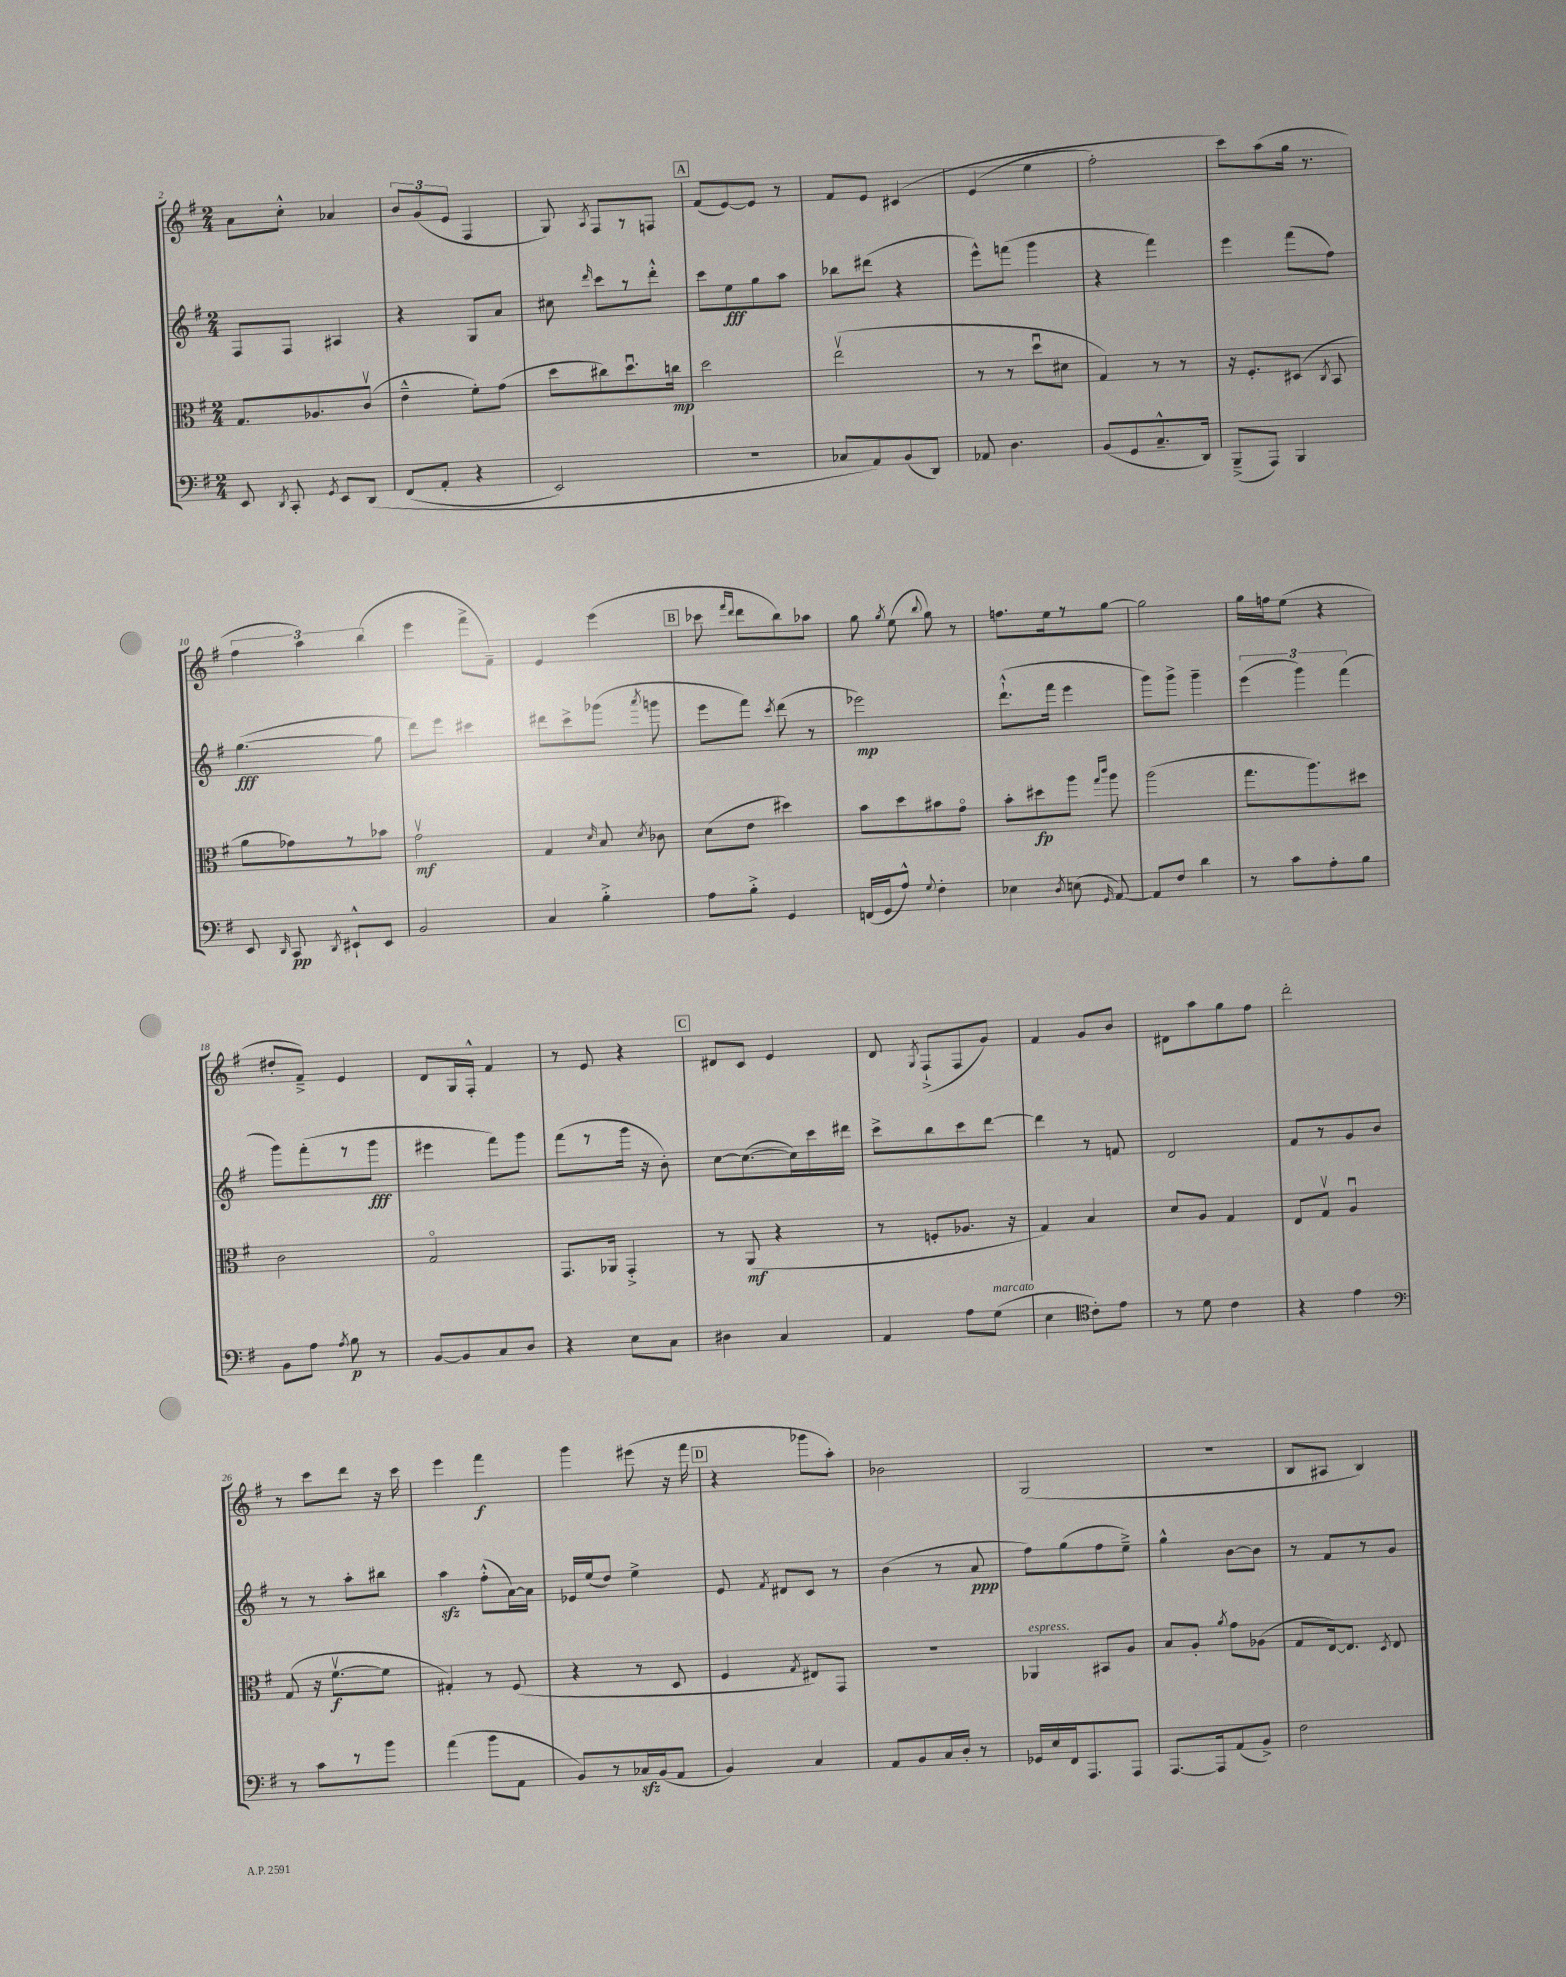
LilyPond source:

<<
\new StaffGroup <<
\new Staff = "s0" {
    \clef treble \key g \major \numericTimeSignature \time 2/4
    \autoBeamOff a'8[ c''8]-.-^ aes'4 |
    \tuplet 3/2 { b'8[ g'8( e'8] } fis4 |
    g8) \acciaccatura { a8 } fis8[ r8 f8] |
    \mark \markup { \box "A" } fis'8[( e'8~) e'8] r8 |
    fis'8[ e'8] cis'4\( |
    e'4( e''4 |
    fis''2-.) |
    c'''8[\) a''8( g''16] r8. |
    \tuplet 3/2 { fis''4 a''4) b''4( } |
    e'''4 fis'''8[-> fis'8]--) |
    e'4 e'''4( |
    \mark \markup { \box "B" } ces'''8 \grace { fis'''16[ d'''16] } d'''8[ b''8) aes''8] |
    g''8 \acciaccatura { g''8 } e''8( \appoggiatura { b''8 } g''8) r8 |
    f''8.[ e''16 r8 g''8]~ |
    g''2 |
    g''16[ f''16 e''8]( r4 |
    dis''8[-. fis'8]--->) e'4 |
    d'8[ g16 fis16]-.-^ fis'4 |
    r8 e'8 r4 |
    \mark \markup { \box "C" } dis'8[ c'8] e'4 |
    d'8 \acciaccatura { g8 } fis8[-!->( fis8 g'8]) |
    fis'4 g'8[ b'8] |
    dis'8[ a''8 g''8 fis''8] |
    d'''2-. |
    r8 c'''8[ d'''8] r16 c'''16 |
    e'''4 fis'''4\f |
    g'''4 eis'''8( r16 fis'''16 |
    \mark \markup { \box "D" } r4 ges'''8[ a''8]-.) |
    bes'2 |
    g2( |
    R2 |
    b8[ ais8] b4) \bar "|." |
}
\new Staff = "s1" {
    \clef treble \key g \major \numericTimeSignature \time 2/4
    \autoBeamOff fis8[ fis8] ais4 |
    r4 g8[ a'8] |
    cis''8 \grace { d'''16 } c'''8[ r8 d'''8]-.-^ |
    \mark \markup { \box "A" } c'''8[ e''8\fff g''8 a''8] |
    bes''8[ dis'''8]( r4 |
    e'''8[-^) f'''8]( g'''4 |
    r4 fis'''4) |
    e'''4 fis'''8[( fis''8]) |
    g''4.~\fff( g''8 |
    d'''8[) e'''8] cis'''4 |
    dis'''8[ c'''8-> ges'''8]( \acciaccatura { a'''8 } g'''8 |
    \mark \markup { \box "B" } e'''8[ fis'''8]) \acciaccatura { c'''8 } d'''8( r8 |
    ees'''2\mp) |
    d'''8.[-!-^( fis'''16] e'''4 |
    g'''8[) g'''8]-> g'''4-- |
    \tuplet 3/2 { e'''4( g'''4) fis'''4( } |
    g'''8[) fis'''8-.( r8 g'''8]\fff |
    eis'''4 fis'''8[) g'''8] |
    fis'''8[( r8 g'''16] r16 b'8-.) |
    \mark \markup { \box "C" } c''8[~ c''8.~( c''16) c'''16 dis'''16] |
    c'''8[-> b''8 c'''8 d'''8]~ |
    d'''4 r8 f'8 |
    d'2 |
    fis'8[ r8 g'8 b'8] |
    r8 r8 a''8[-. bis''8] |
    a''4\sfz fis''8[-.-^( a'16~) a'16] |
    ees'16[ e''16( d''8]) e''4-> |
    \mark \markup { \box "D" } e'8 \acciaccatura { fis'8 } dis'8[ c'8] r8 |
    b'4( r8 a'8\ppp |
    fis''8[) g''8( fis''8 e''8]--->) |
    g''4-^ b'8[~ b'8] |
    r8 fis'8[ r8 g'8] \bar "|." |
}
\new Staff = "s2" {
    \clef alto \key g \major \numericTimeSignature \time 2/4
    \autoBeamOff g8.[ aes8. c'8]\upbow( |
    e'4---^ fis'8[-.) g'8]( |
    d''8[ cis''8) d''8.\downbow c''16]\mp |
    \mark \markup { \box "A" } d''2 |
    e''2\upbow( |
    r8 r8 d''8[\downbow dis'8] |
    g4) r8 r8 |
    r16 fis8.[-. dis8]( \acciaccatura { c8 } b,8 |
    a'8[ ges'8) r8 bes'8] |
    g'2\upbow\mf |
    g4 \grace { d'16 } b8 \acciaccatura { d'8 } ces'8 |
    \mark \markup { \box "B" } d'8[( e'8] dis''4) |
    b'8[ d''8 bis'8 g'8]\flageolet |
    b'8[-. dis''8\fp a''8] \grace { g''16[ c'''16] } a''8 |
    a''2( |
    g''8.[ a''8.) dis''8] |
    c'2 |
    g2\flageolet |
    g,8.[ aes,16] g,4-.-> |
    \mark \markup { \box "C" } r8 a,8\mf( r4 |
    r8 f8[-. aes8.] r16 |
    g4) b4 |
    d'8[ a8] g4 |
    e8[ g8]\upbow a4\downbow |
    g8( r16 fis'8.[~\upbow\f fis'8] |
    gis4-.) r8 fis8( |
    r4 r8 d8 |
    \mark \markup { \box "D" } fis4 \acciaccatura { g8 } eis8[) g,8] |
    r2 |
    aes,4^\markup { \italic "espress." } bis,8[ a8] |
    b8[ a8]-. \acciaccatura { a'8 } g'8[ aes8]( |
    g8[ e16~) e8.] \acciaccatura { d8 } e8 \bar "|." |
}
\new Staff = "s3" {
    \clef bass \key g \major \numericTimeSignature \time 2/4
    \autoBeamOff e,8 \acciaccatura { d,8 } c,8-. \acciaccatura { g,8 } e,8[ d,8]\( |
    fis,8[( a,8]-. r4 |
    e,2) |
    \mark \markup { \box "A" } r2 |
    ces8[ a,8\) b,8( d,8]) |
    aes,8 d4. |
    b,8[( g,8 c8.---^ d,16]) |
    b,,8[--->( a,,8]) b,,4 |
    e,8 \grace { d,16 } c,8\pp \acciaccatura { d,8 } eis,8[-!-^ eis,8] |
    b,2 |
    c4 b4-.-> |
    \mark \markup { \box "B" } a8[ b8]-.-> g,4 |
    f,16[( g,16 a8]-^) \appoggiatura { g8 } fis4-. |
    ees4 \acciaccatura { d8 } e8( \grace { g,16 } a,8~) |
    a,8[ fis8] d'4 |
    r8 c'8[ a8-. b8] |
    b,8[ a8] \acciaccatura { a8 } b8\p r8 |
    b,8[~ b,8 c8 d8] |
    r4 e8[ c8] |
    \mark \markup { \box "C" } dis4 c4 |
    a,4 a8[ g8]^\markup { \italic "marcato" }( |
    e4 \clef tenor c'8[-.) e'8] |
    r8 d'8 c'4 |
    r4 e'4 |
    \clef bass r8 c'8[ r8 b'8] |
    a'4( b'8[ a,8] |
    b,8[) r8 ces16\sfz b,16( a,8] |
    \mark \markup { \box "D" } b,4) c4 |
    a,8[ b,8 c16 d16]-. r8 |
    ges,16[ e16 fis,16 a,,8. a,,8] |
    a,,8.[~ a,,16 a,8( b,8]->) |
    fis2 \bar "|." |
}
>>
>>
\layout { \context { \Score currentBarNumber = #2 } }
